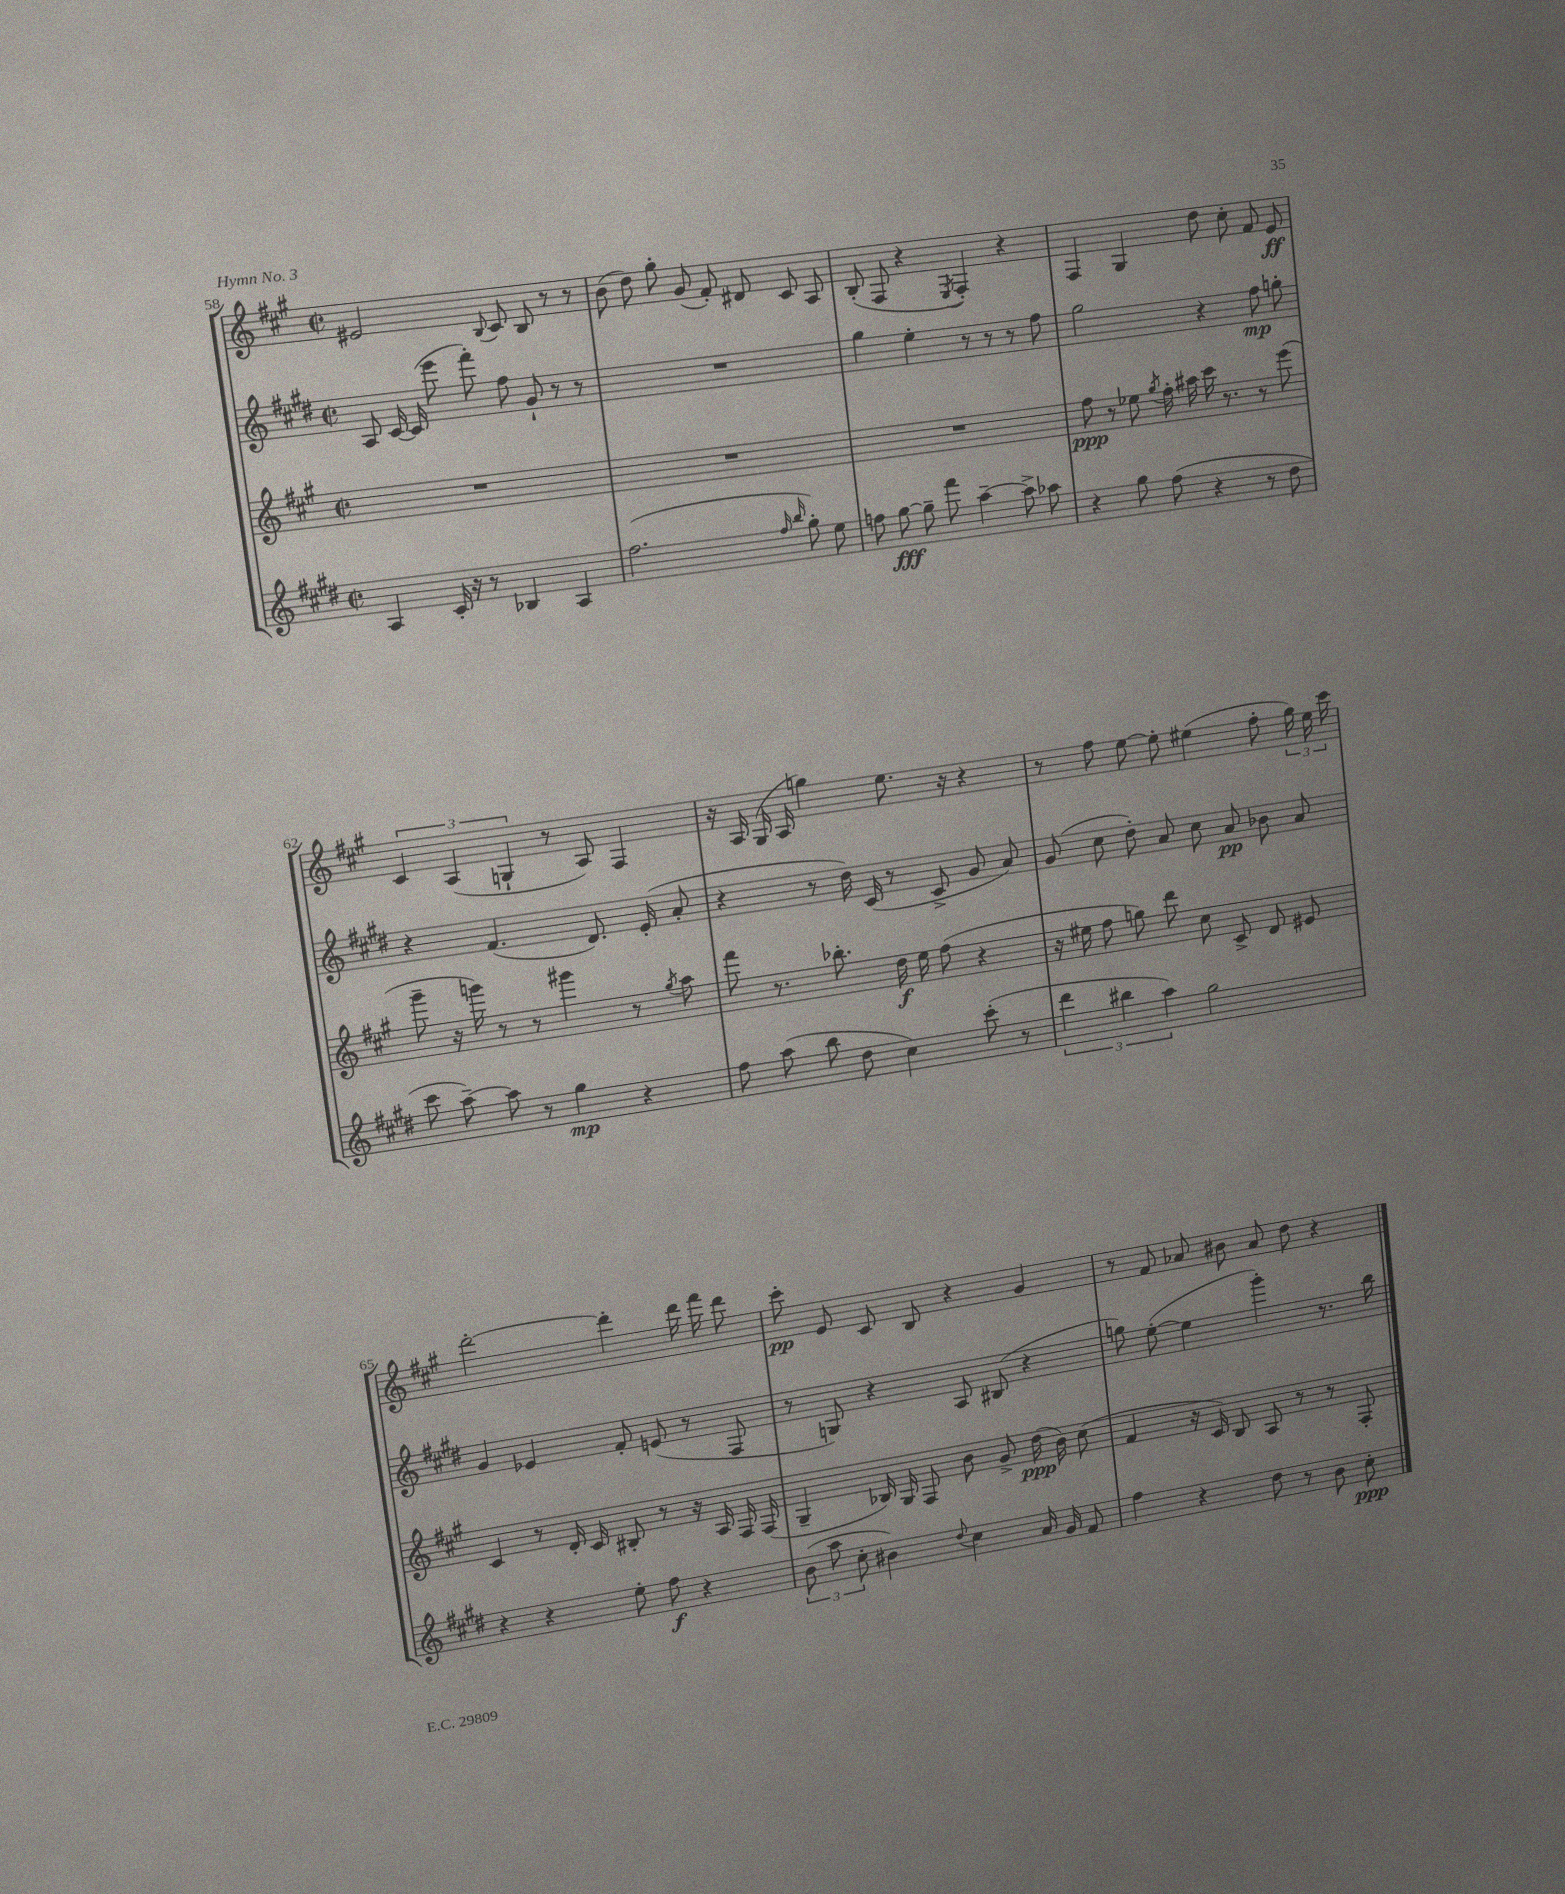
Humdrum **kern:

**kern	**kern	**kern	**kern
*staff4	*staff3	*staff2	*staff1
*clefG2	*clefG2	*clefG2	*clefG2
*k[f#c#g#d#]	*k[f#c#g#]	*k[f#c#g#d#]	*k[f#c#g#]
*M2/2	*M2/2	*M2/2	*M2/2
*met(c|)	*met(c|)	*met(c|)	*met(c|)
4A/	1r	8A/	2e#/
.	.	[16c#/	.
.	.	(16c#/]	.
16c#'/	.	8eee\	.
16r	.	.	.
8r	.	8fff#'\)	.
.	.	.	8qqB/
4B-/	.	8ff#\	8c#/
.	.	8g#`/	8B/
4A/	.	8r	8r
.	.	8r	8r
=	=	=	=
(2.ff#\	1r	1r	(8b\
.	.	.	8dd\)
.	.	.	8gg#'\
.	.	.	(8g#/
.	.	.	8f#'/)
.	.	.	8d#/
16qqff#/	.	.	.
16qqbb/	.	.	.
8gg#'\)	.	.	8c#/
8ee\	.	.	8A/
=	=	=	=
8ff\	1r	4gg#\	(8B'/
[8gg#\	.	.	8F#/
8gg#~\]	.	4ee'\	4r
8fff#\	.	.	.
.	.	.	8qE/
[4aa~\	.	8r	4F#'/)
.	.	8r	.
8aa^\]	.	8r	4r
8aa-\	.	8ff#\	.
=	=	=	=
4r	8ff#\	2gg#\	4F#/
.	8r	.	.
8gg#\	8ee-\	.	4G#/
.	8qgg#/	.	.
(8ff#\	16ff#'\	.	.
.	16aa#\	.	.
4r	16ccc#\	4r	8dd\
.	8.r	.	.
.	.	.	8cc#'\
8r	8r	8ff#\	8f#/
8dd#\	(8eee\	8gg'\	8e/
=	=	=	=
8ccc#\	8ggg#~\	4r	6c#/
[8aa~\)	16r	.	.
.	.	.	(6A/
.	16ggg\)	.	.
8aa\]	8r	(4.f#/	.
.	.	.	6G`/
8r	8r	.	.
4gg#\	4ggg#\	.	8r
.	.	8.d#/)	8A/)
4r	8r	.	4F#/
.	.	(16e'/	.
.	8qgg#/	.	.
.	8aa\	8a'/	.
=	=	=	=
8ff#\	8fff#\	4r	16r
.	.	.	16A/
(8aa\	8.r	.	(16G#/
.	.	.	16A/
8bb\	.	8r	4gg\)
.	8.bb-'\	.	.
8dd#\	.	16dd#\)	.
.	.	(16c#/	.
4cc#\)	16dd\	8r	8.ee\
.	16ee\	.	.
.	(8ff#\	8c#^/	.
.	.	.	16r
(8ccc#'\	4r	8g#/	4r
8r	.	8a/)	.
=	=	=	=
6ddd#\	16r	(8g#/	8r
.	16ee#\	.	.
.	8ff#\	8cc#\	8ff#\
6bb#\	.	.	.
.	8gg\)	8dd#'\)	[8ee\
6aa\)	.	.	.
.	8ddd\	8a/	8ee'\]
2gg#\	8cc#\	8cc#\	(4ee#\
.	8c#^/	8a/	.
.	8d/	8b-\	8ff#'\
.	8e#/	8a/	24gg#\)
.	.	.	24ee#\
.	.	.	24ccc#\
=	=	=	=
4r	4c#/	4g#/	[2ddd'\
4r	8r	4e-/	.
.	16d'/	.	.
.	16c#/	.	.
8ee'\	8B#'/	8f#'/	4ddd'\]
8ff#\	8r	(8e/	.
4r	16r	8r	16ddd\
.	16A/	.	16fff#\
.	16F#/	8F#/	8ddd\
.	(16F#/	.	.
=	=	=	=
(12b\	4G#~/	8r	8ccc#'\
12aa\	.	.	.
.	.	8G/)	8e/
12cc#'\	.	.	.
4b#\)	16B-/)	4r	8c#/
.	16G#/	.	.
.	8F#/	.	8B/
8qqdd#/	.	.	.
4cc#\	8b\	8A/	4r
.	8g#^/	(8B#/	.
16a/	(16dd\	4r	4g#/
16g#/	16b\)	.	.
8f#/	(8cc#\	.	.
=	=	=	=
4ff#\	4f#/	8gg\)	8r
.	.	([8ee'\	8f#/
4r	16r	4ee\]	8a-/
.	16c#/)	.	.
.	8B/	.	8b#\
8dd#\	8A/	4ggg#'\)	8a-/
8r	8r	.	8dd\
8b\	8r	8.r	4r
8cc#'\	8F#'/	.	.
.	.	16bb\	.
==	==	==	==
*-	*-	*-	*-
